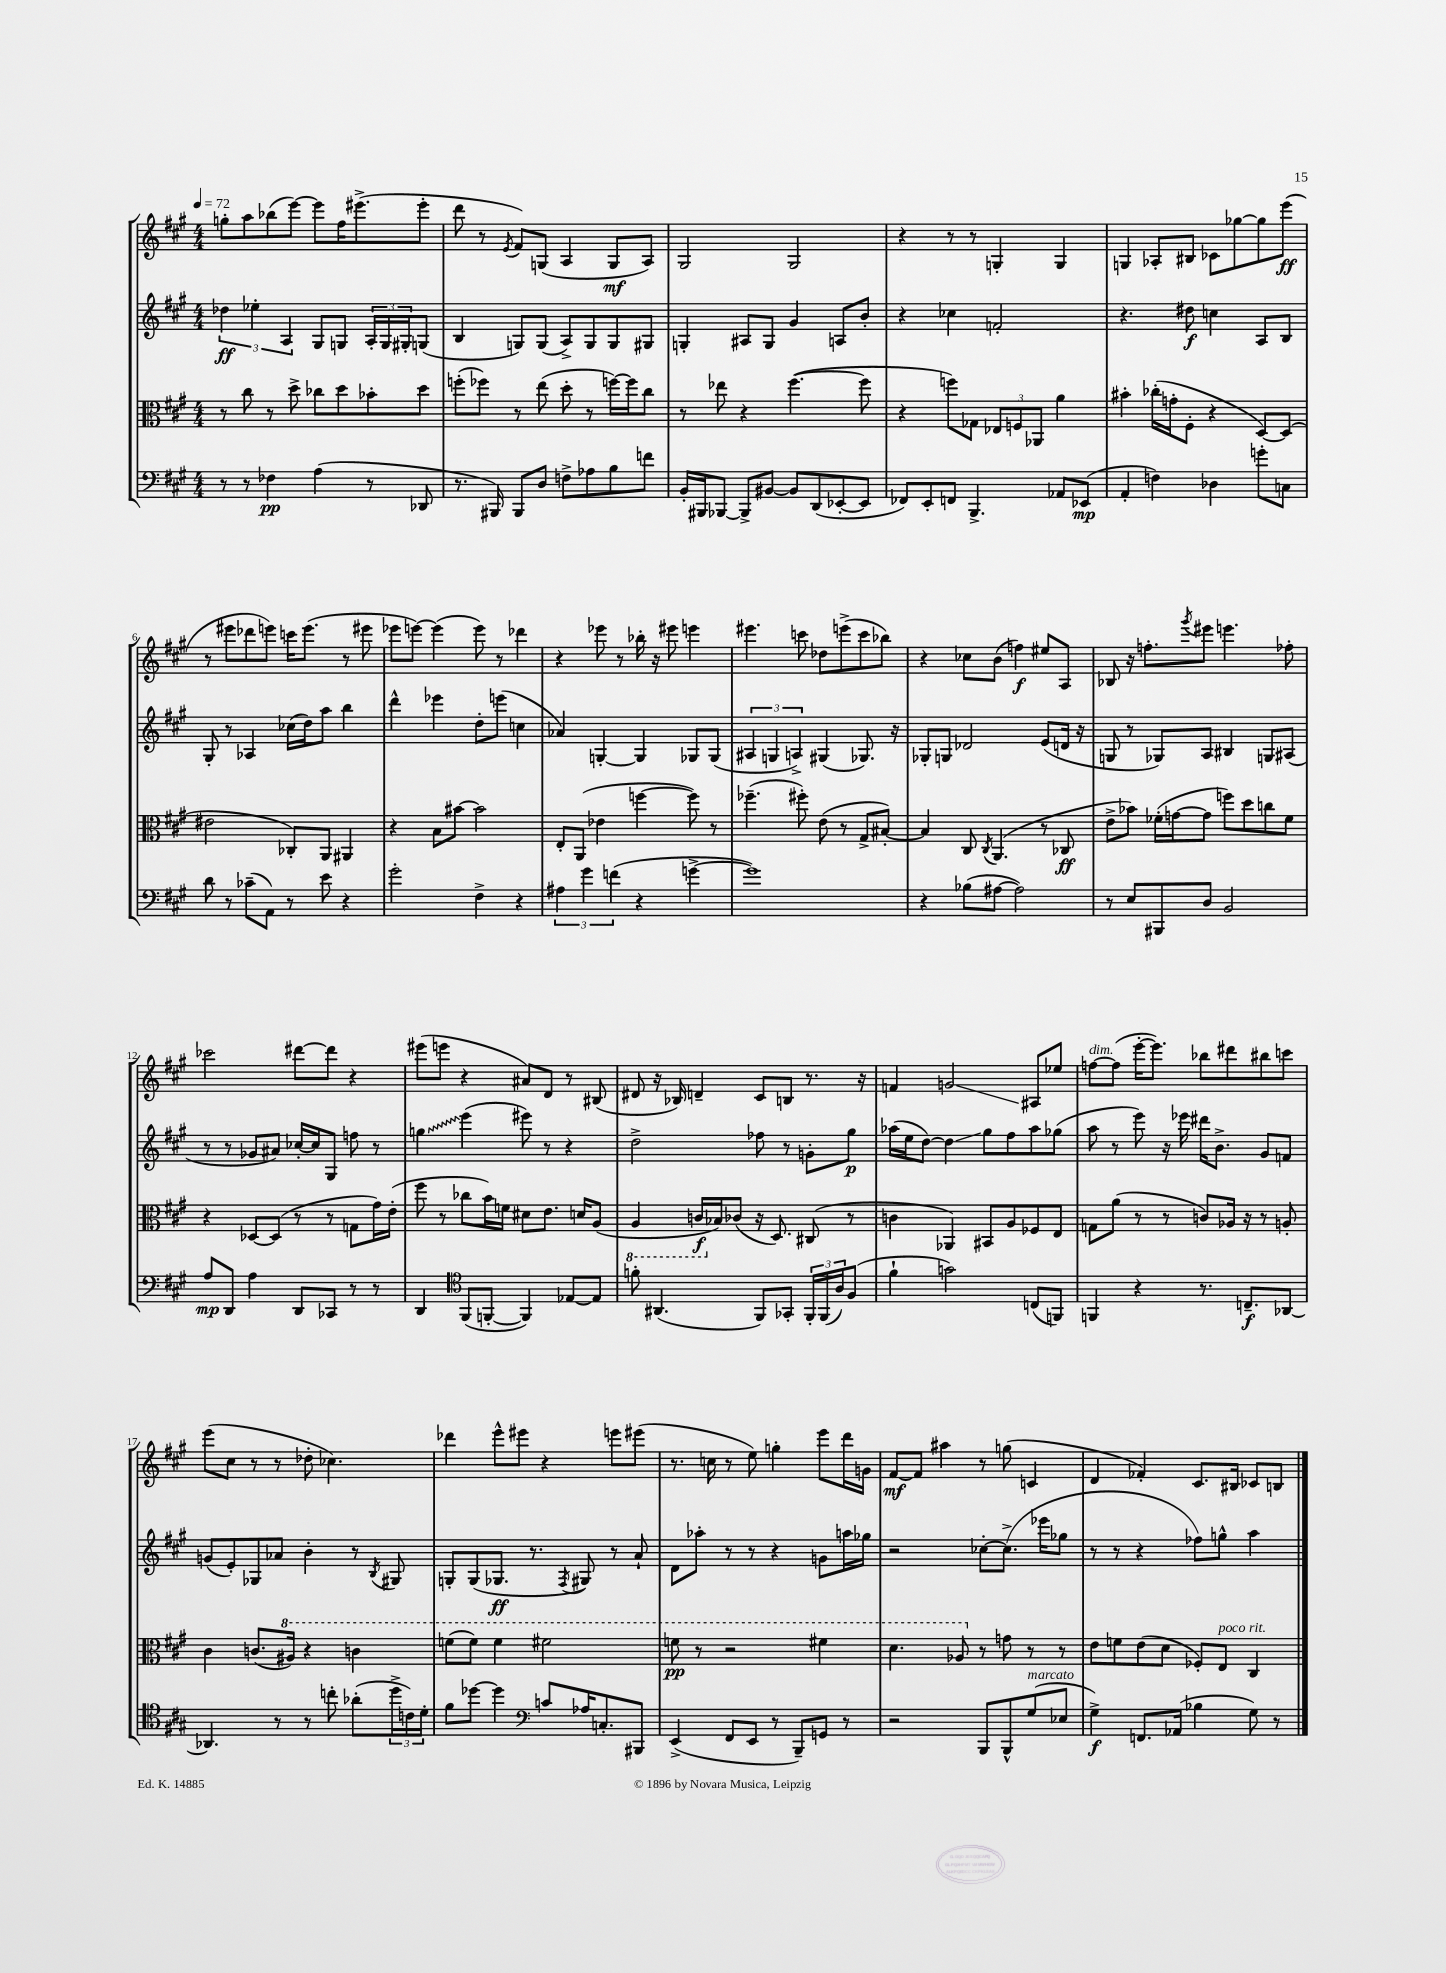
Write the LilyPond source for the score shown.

<<
\new StaffGroup <<
\new Staff = "s0" {
    \clef treble \key a \major \numericTimeSignature \time 4/4 \tempo 4 = 72
    g''8-. a''8 bes''8( e'''8~) e'''8 fis''16 eis'''8.->( eis'''8-. |
    d'''8 r8 \acciaccatura { e'8 } fis'8) g8( a4 g8\mf a8) |
    gis2 gis2 |
    r4 r8 r8 g4-. g4 |
    g4 aes8-. bis8 ces'8 ges''8~ ges''8 e'''8\ff( |
    r8 eis'''8 des'''8 e'''8) c'''16 e'''8.( r8 eis'''8 |
    ees'''8 e'''8~) e'''4( e'''8) r8 des'''4 |
    r4 ees'''8 r8 bes''16-. r16 eis'''8 e'''4 |
    eis'''4. c'''8 des''8 e'''8->( c'''8 bes''8) |
    r4 ces''8 b'8( f''4\f) eis''8 a8 |
    bes8 r16 f''8.-. \acciaccatura { gis'''8 } eis'''8 e'''4. fes''8-. |
    ces'''2 dis'''8~ dis'''8 r4 |
    eis'''8( e'''8 r4 ais'8) d'8 r8 bis8( |
    dis'8 r16 bes16) d'4-- cis'8 b8 r8. r16 |
    f'4 g'2\glissando ais8 ees''8 |
    f''8~^\markup { \italic "dim." } f''8( e'''16~-. e'''8.) bes''8 dis'''8 bis''8 c'''8 |
    e'''8( cis''8 r8 r8 des''8-. ces''4.) |
    des'''4 e'''8-^ eis'''8 r4 e'''8 eis'''8( |
    r8. c''16 r8 e''8) g''4-. e'''8 d'''16 g'16 |
    fis'8~\mf fis'8 ais''4 r8 g''8( c'4 |
    d'4 fes'4-.) cis'8. bis16 ces'8 b8 \bar "|." |
}
\new Staff = "s1" {
    \clef treble \key a \major \numericTimeSignature \time 4/4
    \tuplet 3/2 { des''4\ff ees''4-. a4 } gis8 g8 \tuplet 3/2 { a16-. g16 gis16-. } g8( |
    b4 g8) g8( a8->) g8 g8 gis8 |
    g4-. ais8 g8 gis'4 a8 b'8-. |
    r4 ces''4 f'2-. |
    r4. dis''8\f c''4 a8 b8 |
    gis8-. r8 aes4 ces''16( d''16) a''8 b''4 |
    d'''4-^ ees'''4 d''8-. e'''8( c''4 |
    aes'4) g4~-. g4 ges8 ges8( |
    \tuplet 3/2 { ais4 g4 a4->) } gis4( ges8.) r16 |
    ges8-. g8 des'2 e'8( d'16 r16 |
    g8 r8 ges8) a8 bis4 g8 ais8( |
    r8 r8 ges'8 ais'8) ces''16~-. ces''16 gis8 f''8 r8 |
    \once \override Glissando.style = #'zigzag g''4\glissando e'''4( eis'''8) r8 r4 |
    d''2-> fes''8 r8 g'8-. gis''8\p |
    aes''16( e''16 d''8~) d''4\glissando gis''8 fis''8 aes''8 ges''8( |
    a''8 r8 e'''8) r16 ees'''16 dis'''16 b'8.-> gis'8 f'8 |
    g'8( e'8-.) ges8 aes'8 b'4-. r8 \acciaccatura { b8 } gis8 |
    g8-. g8( ges8.\ff r8. \acciaccatura { fis8 } gis8) r8 a'8-! |
    d'8 aes''8-. r8 r8 r4 g'8 a''16 ges''16 |
    r2 ces''8~-. ces''8.->( ees'''16 ges''8 |
    r8 r8 r4 fes''8) g''8-^ a''4 \bar "|." |
}
\new Staff = "s2" {
    \clef alto \key a \major \numericTimeSignature \time 4/4
    r8 cis''8 r8 d''8-> ces''8 d''8 bes'8-. d''8 |
    f''8-.( fes''8) r8 e''8( d''8-. r8 f''16~) f''16 cis''8 |
    r8 ees''8 r4 fis''4.~( fis''8 |
    r4 f''8) ges8 \tuplet 3/2 { ees8 f8 aes,8 } a'4 |
    bis'4-. ces''16-.( g'16-. fis8-. r4 d8~) d8( |
    eis'2 ces8-.) a,8 ais,4 |
    r4 b8 bis'8~ bis'2 |
    e8-. a,8( ees'4 f''4~ f''8) r8 |
    fes''4.--( fis''8-.) e'8( r8 gis8-> bis8~-.) |
    bis4 cis8 \acciaccatura { cis8 } a,4.( r8 ces8\ff |
    e'8-> bes'8) fes'16-.( g'16~ g'8 f''8) d''8 c''8 fes'8 |
    r4 des8~ des8( r8 r8 g8 gis'16) e'16-.( |
    fis''8 r8 ces''8 b'16) f'16 dis'8 e'8. d'16 a8( |
    \ottava #-1 a,4 c16\f \ottava #0 bes16) ces'8( r16 d8.) cis8( r8 |
    c'4 aes,4) bis,8 a8 fes8 e8 |
    g8 a'8( r8 r8 c'8) aes16 r16 r8 a8-. |
    cis'4 c'8.( \ottava #1 ais'16) r4 c''4 |
    f''8( f''8) f''4 fis''2 |
    f''8\pp r8 r2 fis''4 |
    d''4. aes'8 \ottava #0 r8 g'8 r8 r8 |
    e'8 f'8 e'8( d'8 fes8-.) e8^\markup { \italic "poco rit." } cis4 \bar "|." |
}
\new Staff = "s3" {
    \clef bass \key a \major \numericTimeSignature \time 4/4
    r8 r8 fes4\pp a4( r8 des,8 |
    r8. bis,,16) bis,,8 d8 f8-> aes8 b8 f'8 |
    b,16-. bis,,16 bes,,8~ bes,,8-> bis,8~ bis,8 d,8( ees,8~-. ees,8 |
    fes,8) e,8-. f,8 b,,4.-> aes,8 ees,8\mp( |
    a,4-. f4) des4 g'8-. c8 |
    d'8 r8 ces'8--( a,8) r8 e'8 r4 |
    gis'2-. fis4-> r4 |
    \tuplet 3/2 { ais4 gis'4 f'4( } r4 g'4~-> |
    g'1) |
    r4 bes8( ais8~ ais2) |
    r8 e8 bis,,8 d8 b,2 |
    a8\mp d,8 a4 d,8 ces,8 r8 r8 |
    d,4 \clef tenor fis,8( f,8~-. f,4) ees8~ ees8 |
    f'8-. ais,4.( fis,8) ges,8-. \tuplet 3/2 { fis,16-. fis,16( a16) } fis8( |
    fis'4-! g'2) c8( f,8) |
    f,4 r4 r8. c8.--\f aes,8~ |
    aes,4. r8 r8 c''8-. aes'8-.( \tuplet 3/2 { d''16-> c'16) d'16-. } |
    fis'8 des''8~ des''4 \clef bass c'8 aes16 c8.-. bis,,8 |
    e,4->( fis,8 e,8 r8 b,,8--) g,8 r8 |
    r2 b,,8 b,,8-^ gis8^\markup { \italic "marcato" }( ees8 |
    gis4->\f) f,8. aes,16( bes4 gis8) r8 \bar "|." |
}
>>
>>
